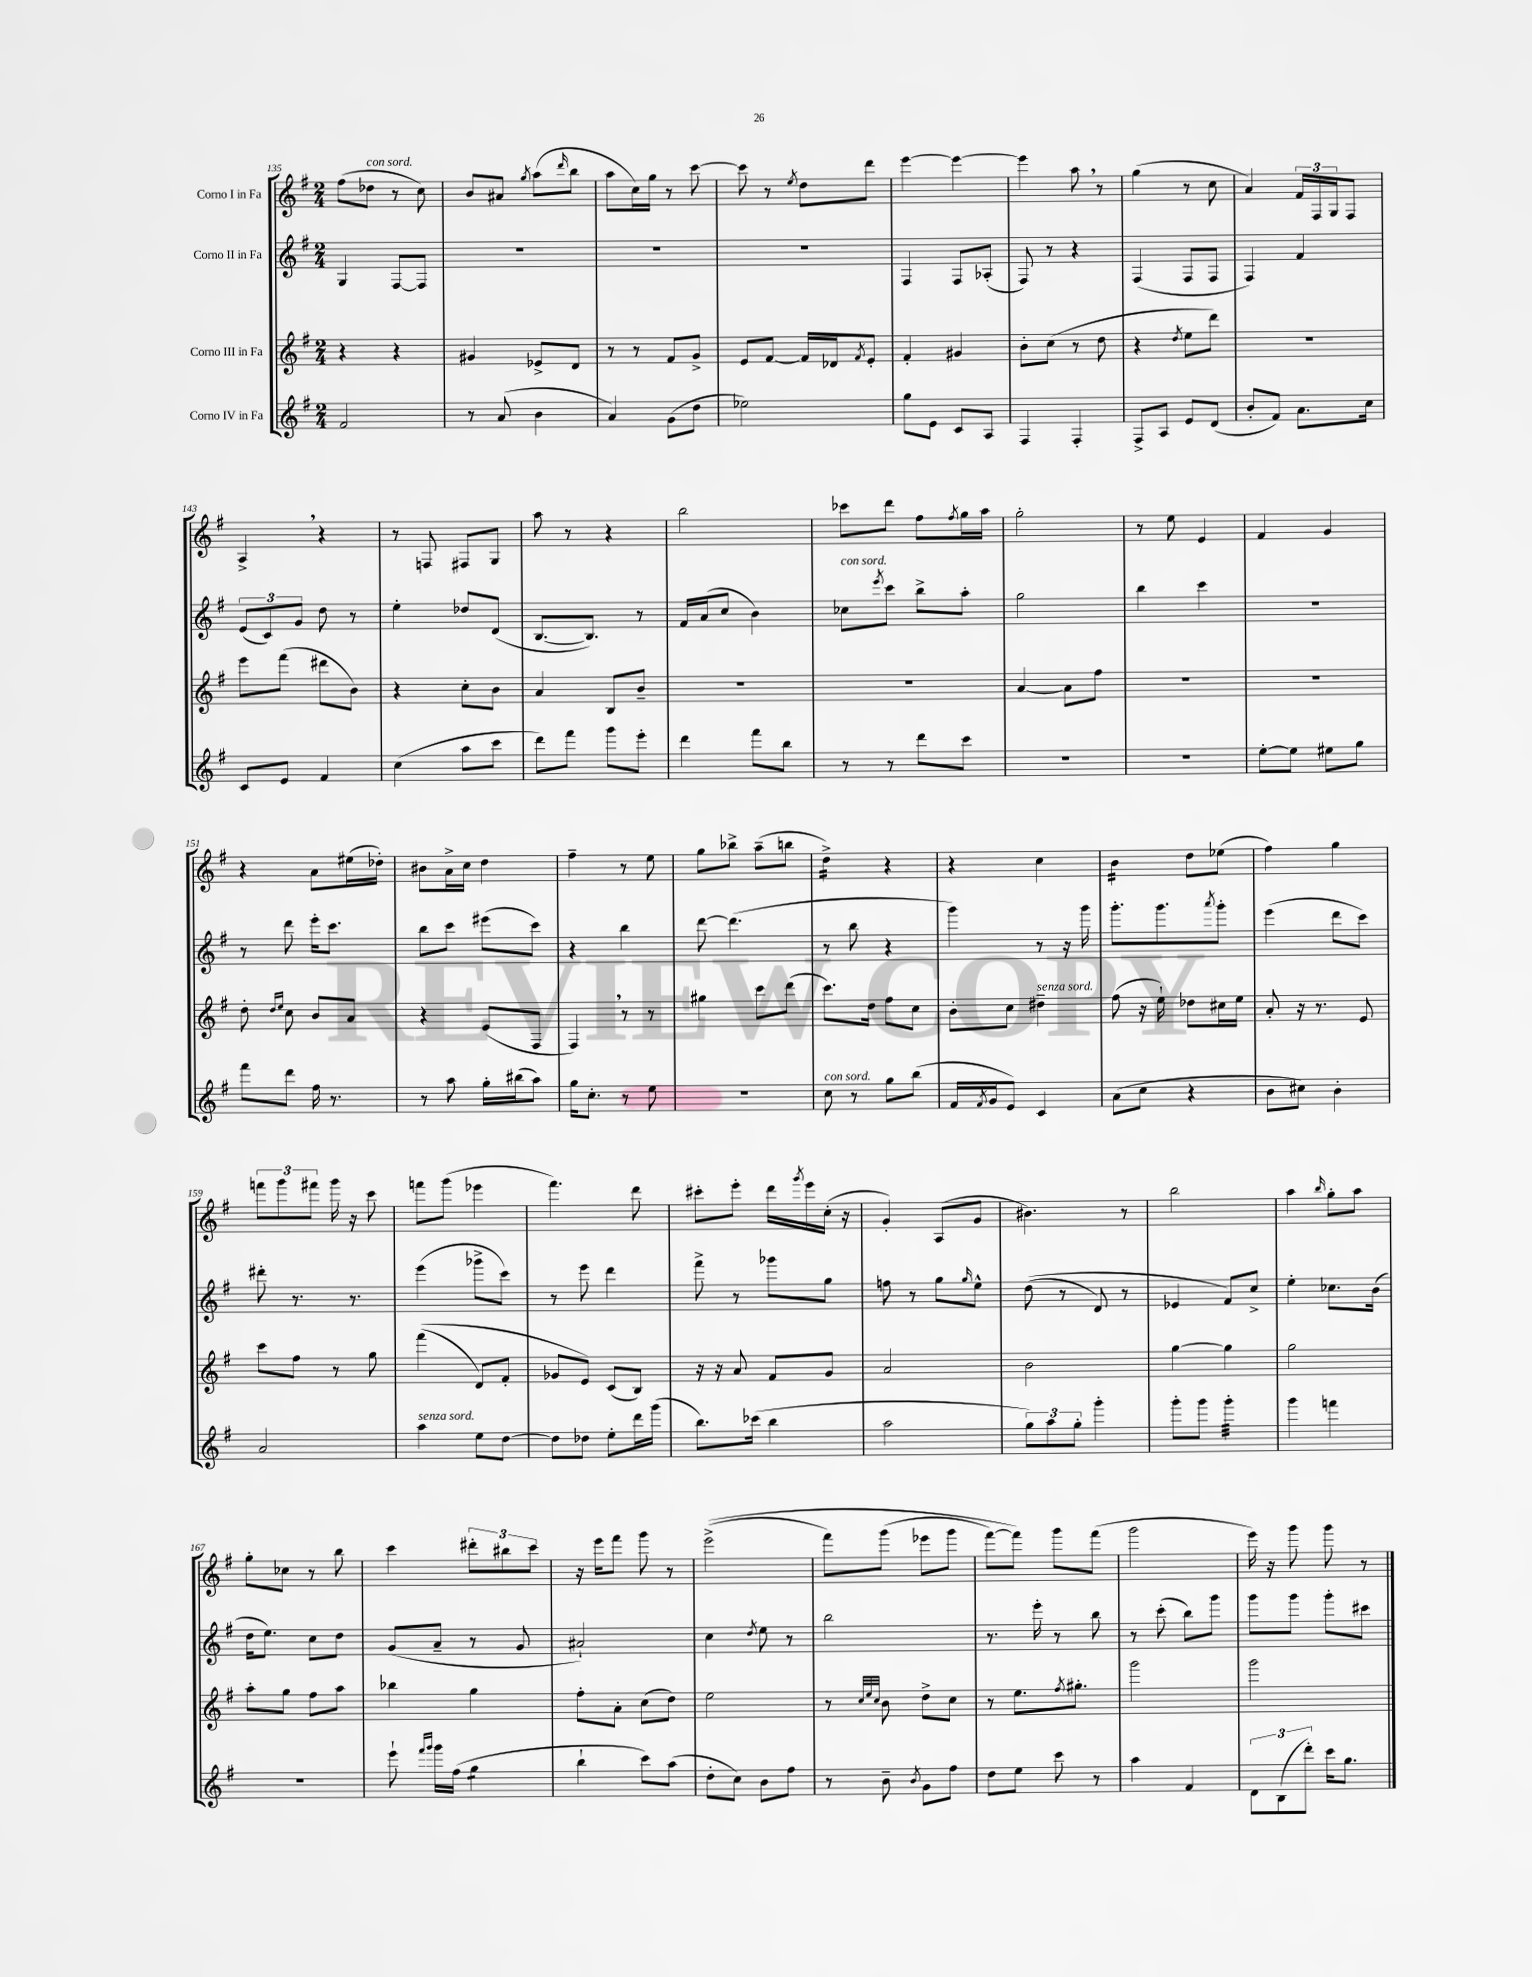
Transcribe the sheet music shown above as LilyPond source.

<<
\new StaffGroup <<
\new Staff = "s0" \with { instrumentName = "Corno I in Fa" } {
    \clef treble \key g \major \numericTimeSignature \time 2/4
    fis''8( des''8^\markup { \italic "con sord." } r8 c''8) |
    b'8 ais'8 \acciaccatura { g''8 } a''8( \grace { d'''16 } b''8 |
    a''8 c''16) g''16 r8 c'''8~ |
    c'''8 r8 \acciaccatura { e''8 } d''8 d'''8 |
    e'''4~ e'''4~ |
    e'''4 a''8 \breathe r8 |
    g''4( r8 c''8 |
    a'4) \tuplet 3/2 { fis'16 fis16 g16 } fis8 |
    a4-> \breathe r4 |
    r8 f8 fis8 g8 |
    a''8 r8 r4 |
    b''2 |
    ces'''8 d'''8 fis''8 \acciaccatura { fis''8 } g''16 a''16 |
    g''2-. |
    r8 e''8 e'4 |
    fis'4 g'4 |
    r4 a'8 eis''16( des''16-.) |
    bis'8 a'16-> c''16 d''4 |
    fis''4-- r8 e''8 |
    g''8 bes''8-> a''8--( b''8 |
    d''4:16->) r4 |
    r4 c''4 |
    b'4:16 d''8 ees''8( |
    fis''4) g''4 |
    \tuplet 3/2 { f'''8 g'''8 fis'''8 } g'''16 r16 c'''8 |
    f'''8 g'''8( ees'''4 |
    fis'''4.) d'''8 |
    cis'''8-. e'''8-. d'''16 \acciaccatura { g'''8 } e'''16 c''16-.( r16 |
    g'4-.) a8( g'8 |
    bis'4.) r8 |
    b''2 |
    a''4 \grace { b''16 } g''8-. a''8 |
    g''8-. ces''8 r8 b''8 |
    c'''4 \tuplet 3/2 { dis'''8-. bis''8 c'''8 } |
    r16 e'''16 fis'''8 g'''8 r8 |
    e'''2->(\( |
    fis'''8) g'''8( ees'''8 g'''8 |
    fis'''8~) fis'''8\) g'''8 fis'''8( |
    g'''2 |
    e'''16) r16 g'''8 g'''8 r8 \bar "|." |
}
\new Staff = "s1" \with { instrumentName = "Corno II in Fa" } {
    \clef treble \key g \major \numericTimeSignature \time 2/4
    g4 fis8~ fis8 |
    R2 |
    R2 |
    R2 |
    fis4 fis8 aes8-.( |
    fis8) r8 r4 |
    fis4( fis8 fis8 |
    fis4) fis'4 |
    \tuplet 3/2 { e'8( c'8) g'8 } d''8 r8 |
    e''4-. des''8 d'8( |
    b8.~ b8.) r8 |
    fis'16 a'16( c''8 b'4) |
    ces''8^\markup { \italic "con sord." } \acciaccatura { e'''8 } c'''8 b''8-> a''8-. |
    g''2 |
    b''4 c'''4 |
    R2 |
    r8 d'''8 e'''16-. c'''8. |
    b''8 c'''8 eis'''8( c'''8) |
    r4 b''4 |
    d'''8~ d'''4.( |
    r8 b''8 r4 |
    g'''4) r8 r16 g'''16 |
    g'''8.-. g'''8. \acciaccatura { a'''8 } g'''8-. |
    e'''4( d'''8 c'''8) |
    dis'''8-. r8. r8. |
    e'''4( ges'''8-> c'''8) |
    r8 e'''8 d'''4 |
    fis'''8-> r8 ges'''8 g''8 |
    f''8 r8 g''8 \grace { g''16 } e''8-^ |
    d''8(\( r8 d'8) r8 |
    ees'4 fis'8\) c''8-> |
    e''4-. ces''8. b'16( |
    d''16 e''8.) c''8 d''8 |
    g'8( a'8-- r8 g'8 |
    ais'2-!) |
    c''4 \acciaccatura { d''8 } e''8 r8 |
    b''2 |
    r8. e'''16-. r8 b''8 |
    r8 c'''8-.( b''8) g'''8 |
    g'''8 g'''8 g'''8-. cis'''8 \bar "|." |
}
\new Staff = "s2" \with { instrumentName = "Corno III in Fa" } {
    \clef treble \key g \major \numericTimeSignature \time 2/4
    r4 r4 |
    gis'4 ees'8-> d'8 |
    r8 r8 fis'8 g'8-> |
    e'8 fis'8~ fis'16 des'16 \acciaccatura { fis'8 } e'8-. |
    fis'4-. gis'4 |
    b'8-. c''8( r8 d''8 |
    r4 \acciaccatura { d''8 } e''8 d'''8) |
    r2 |
    e'''8 fis'''8( dis'''8 b'8) |
    r4 c''8-. b'8 |
    a'4 b8 b'8-- |
    R2 |
    R2 |
    a'4~ a'8 fis''8 |
    R2 |
    R2 |
    d''8-. \grace { d''16 e''16 } c''8 b'8 a'8 |
    r4 e'8( fis8 |
    fis4) \breathe r8 r8 |
    gis''4 c'''8 d'''8( |
    c'''8.) d''16 fis''8 c''8 |
    b'8-. c''8 dis''4--^\markup { \italic "senza sord." } |
    fis''8( r16 e''16-!) des''8 cis''16 e''16 |
    a'8-. r16 r8. e'8 |
    c'''8 fis''8 r8 g''8 |
    fis'''4(\( d'8) fis'8-. |
    ges'8 e'8\) c'8( b8) |
    r16 r16 a'8 fis'8 g'8 |
    a'2 |
    b'2 |
    g''4~ g''4 |
    g''2 |
    a''8-. g''8 fis''8 a''8 |
    bes''4 g''4 |
    fis''8-. a'8-. c''8( d''8) |
    e''2 |
    r8 \grace { c''32 e''32 c''32 } b'8 d''8-> c''8 |
    r8 e''8. \acciaccatura { fis''8 } gis''8.-. |
    g'''2 |
    g'''2 \bar "|." |
}
\new Staff = "s3" \with { instrumentName = "Corno IV in Fa" } {
    \clef treble \key g \major \numericTimeSignature \time 2/4
    fis'2 |
    r8 a'8( b'4 |
    a'4) g'8( d''8 |
    ees''2) |
    g''8 e'8 c'8 a8 |
    fis4 fis4-. |
    fis8-> a8 e'8 d'8( |
    b'8-. fis'8) a'8. c''16 |
    c'8 e'8 fis'4 |
    c''4( a''8 c'''8 |
    d'''8) fis'''8 g'''8 e'''8-. |
    d'''4 fis'''8 b''8 |
    r8 r8 d'''8 c'''8 |
    R2 |
    R2 |
    e''8~-. e''8 eis''8 g''8 |
    fis'''8 d'''8 fis''16 r8. |
    r8 a''8 g''16-. bis''16( a''8) |
    g''16 c''8.-. r8 e''8 |
    R2 |
    c''8^\markup { \italic "con sord." } r8 g''8 b''8( |
    fis'16 \acciaccatura { fis'8 } g'16 e'8) c'4 |
    a'8( c''8 r4 |
    b'8 cis''8) b'4-. |
    a'2 |
    a''4^\markup { \italic "senza sord." } e''8 d''8~ |
    d''8 des''8 e''8-. d'''16 g'''16( |
    b''8.) ces'''16( b''4 |
    a''2 |
    \tuplet 3/2 { g''8) a''8 g''8-. } g'''4-. |
    g'''8-. g'''8 g'''4:32-. |
    g'''4 f'''4 |
    R2 |
    e'''8-! \grace { fis'''16 g'''16 } g'''16 fis''16( g''4:8 |
    b''4-! c'''8) a''8( |
    d''8-. c''8) b'8 fis''8 |
    r8 b'8-- \acciaccatura { b'8 } g'8 fis''8 |
    d''8 e''8 c'''8 r8 |
    a''4 fis'4 |
    \tuplet 3/2 { d'8 b8( d'''8-.) } c'''16 g''8. \bar "|." |
}
>>
>>
\layout { \context { \Score currentBarNumber = #135 } }
